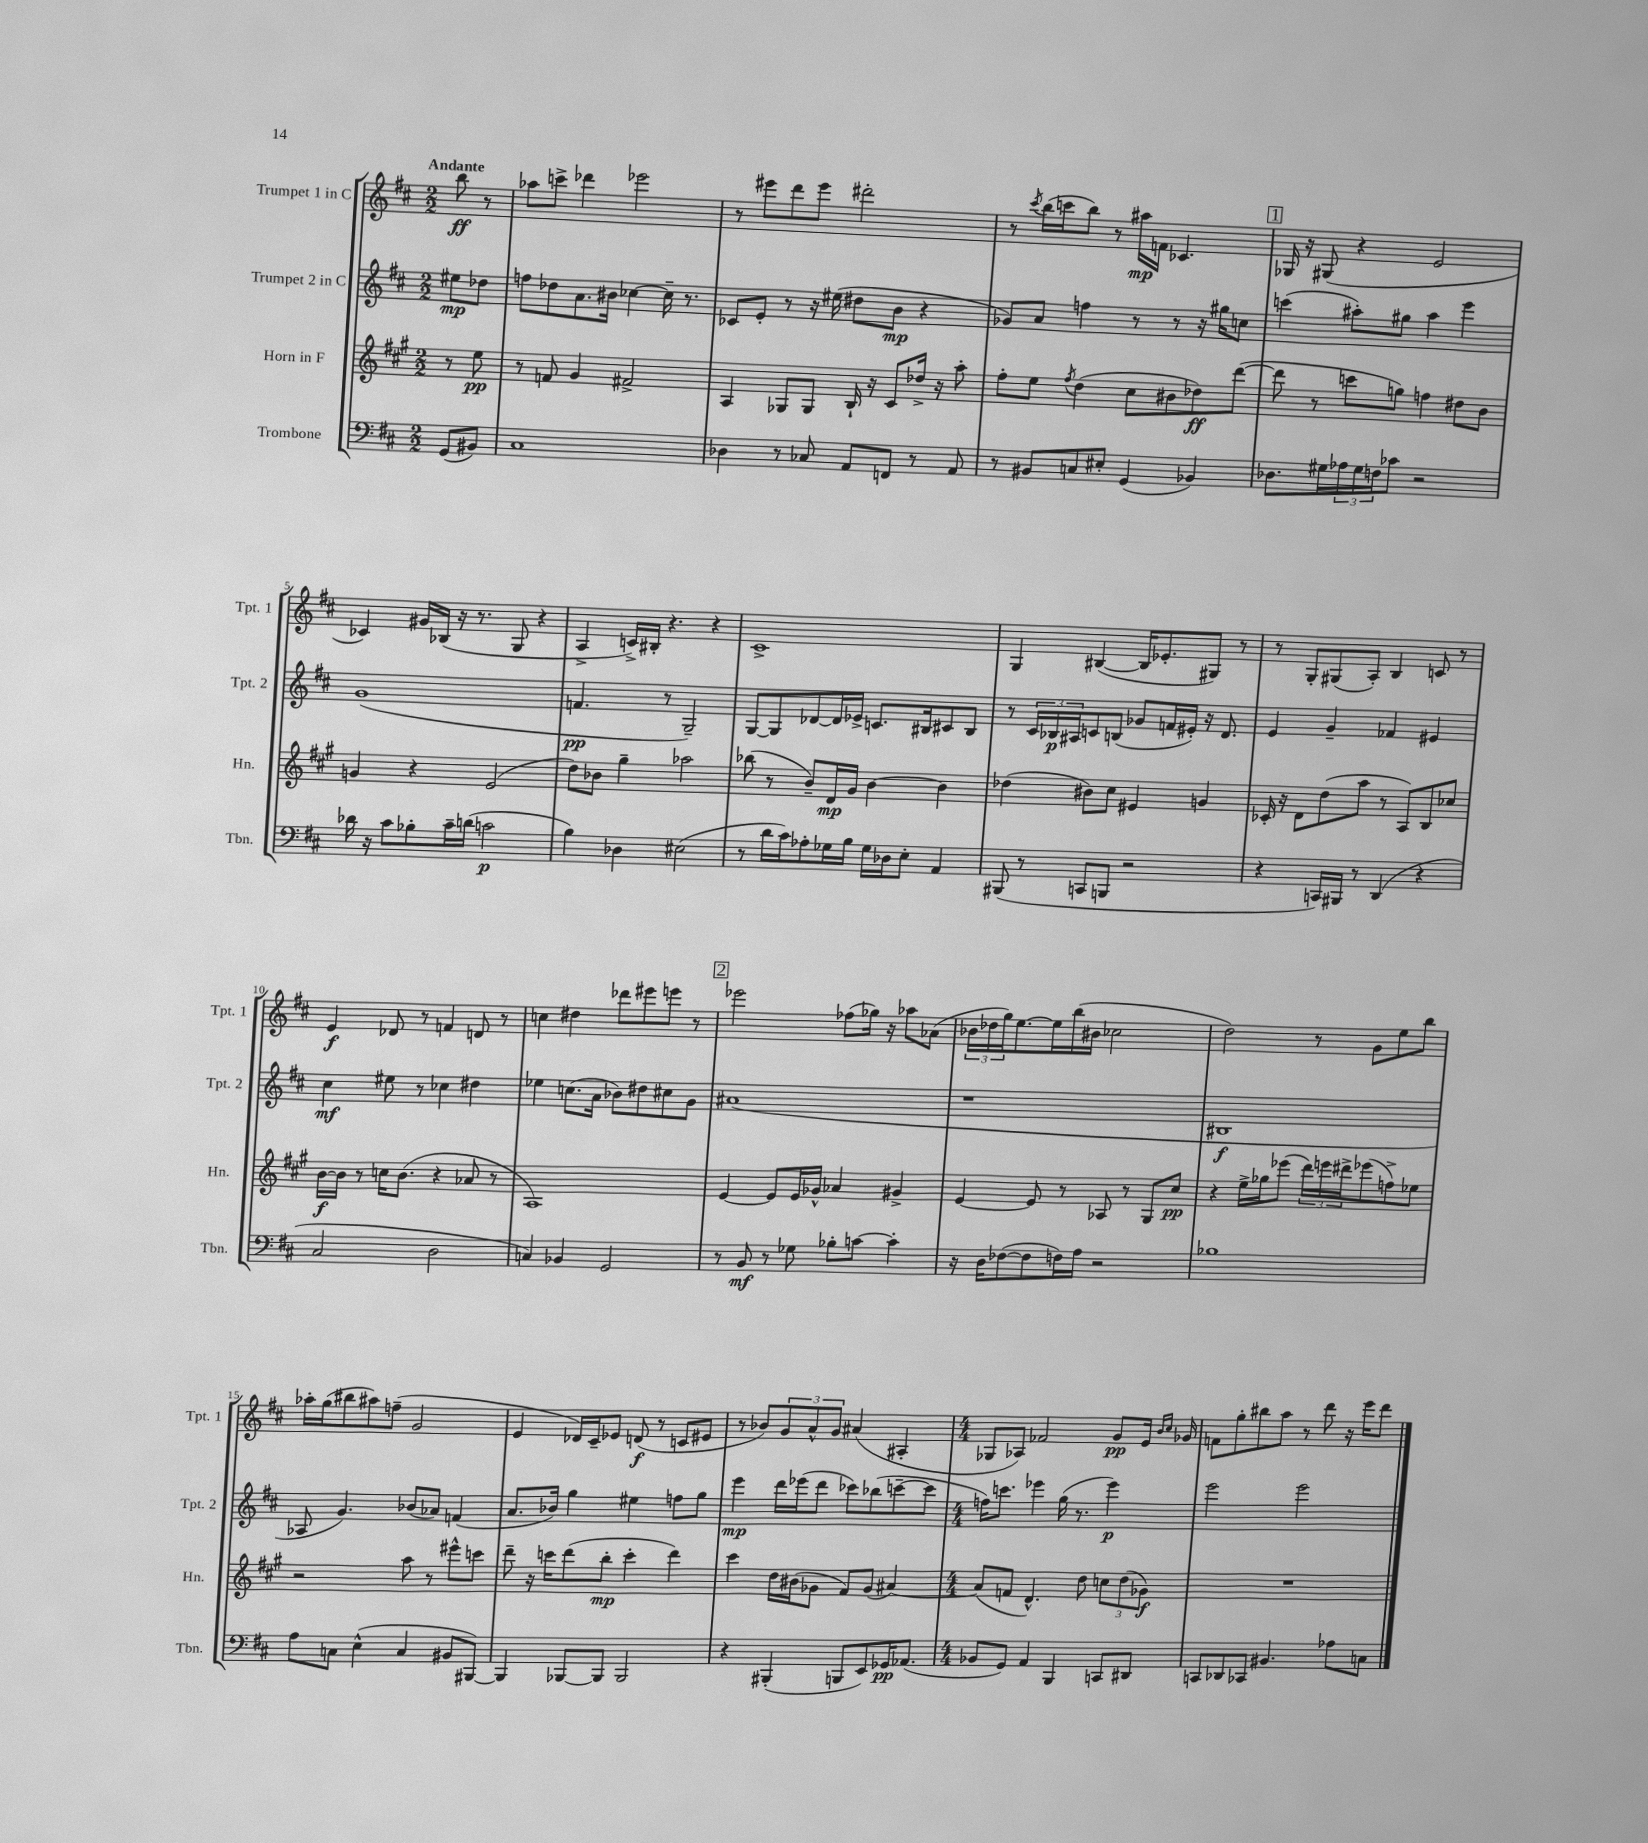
<<
\new StaffGroup <<
\new Staff = "s0" \with { instrumentName = "Trumpet 1 in C" shortInstrumentName = "Tpt. 1" } {
    \clef treble \key d \major \numericTimeSignature \time 2/2 \partial 4 \tempo "Andante"
    b''8\ff r8 |
    aes''8 c'''8-> des'''4 ees'''2 |
    r8 eis'''8 d'''8 eis'''8 dis'''2-. |
    r8 \acciaccatura { cis'''8 } b''16( c'''16 b''8) r8 ais''16\mp f'16 ces'4. |
    \mark \markup { \box "1" } ges16 r16 gis8( r4 e'2 |
    ces'4) gis'16 bes16( r16 r8. g8 r4 |
    a4-> c'16->) bis16-. r4. r4 |
    cis'1-> |
    g4 bis4~( bis16 ees'8.-. gis8) r8 |
    r8 g8-. gis8( a8-.) b4 c'8 r8 |
    e'4\f des'8 r8 f'4 d'8 r8 |
    c''4 dis''4 des'''8 eis'''8 e'''8 r8 |
    \mark \markup { \box "2" } ees'''2 fes''8( ges''16) r16 aes''8 aes'8( |
    \tuplet 3/2 { bes'16 des''16 g''16) } e''8.~ e''16 b''16( bis'16 ces''2 |
    d''2) r8 g'8 e''8 b''8 |
    aes''16-. g''16( bis''8 ais''8) f''8--( g'2 |
    e'4 des'16) cis'16-- ees'8 d'8\f( r8 c'8 eis'8 |
    r8 bes'8) \tuplet 3/2 { g'8 a'8-^ g'8 } ais'4( ais4-. |
    \numericTimeSignature \time 4/4 ges8 aes8) fes'2 g'8\pp e'16 \grace { b'16 cis''16 } ges'16 |
    f'8 g''8-. bis''8 a''8 r8 d'''8 r16 e'''16 d'''8 \bar "|." |
}
\new Staff = "s1" \with { instrumentName = "Trumpet 2 in C" shortInstrumentName = "Tpt. 2" } {
    \clef treble \key d \major \numericTimeSignature \time 2/2 \partial 4
    eis''8\mp des''8 |
    f''8 des''8 a'8. bis'16 ces''4~ ces''16-- r8. |
    ces'8 e'8-. r8 r16 eis''16( dis''8 b'8\mp r4 |
    ges'8) a'8 f''4 r8 r8 r16 gis''16 c''8 |
    \mark \markup { \box "1" } c'''4( ais''8-.) gis''8 ais''4 e'''4 |
    g'1( |
    f'4.\pp r8 g2--) |
    g8~ g8 des'8~ des'16 ees'16-> c'8. bis16 cis'8 bis8 |
    r8 \tuplet 3/2 { cis'16 bes16\p ais16 } c'8 b8( ges'8 f'16 eis'16-.) r16 d'8. |
    e'4 g'4-- fes'4 eis'4 |
    cis''4\mf eis''8 r8 ces''4 dis''4 |
    ees''4 c''8.( a'16 bes'8) dis''8 cis''8 g'8 |
    \mark \markup { \box "2" } ais'1( |
    r1 |
    bis1\f |
    aes8 g'4.) bes'8( aes'8) f'4( |
    a'8. bes'16) g''4 eis''4 f''8 g''8 |
    e'''4\mp d'''16 ees'''16( d'''8 ces'''8) bes''8( c'''8~-- c'''8 |
    \numericTimeSignature \time 4/4 f''16) c'''8. ees'''4 g''16( r8. ees'''4\p) |
    e'''2 e'''2 \bar "|." |
}
\new Staff = "s2" \with { instrumentName = "Horn in F" shortInstrumentName = "Hn." } {
    \clef treble \key a \major \numericTimeSignature \time 2/2 \partial 4
    r8 e''8\pp |
    r8 f'8 gis'4 fis'2-> |
    a4 ges8 ges8 b16-! r16 cis'8 des''16-> r16 a''8-. |
    fis''8-. e''8 \acciaccatura { fis''8 } d''4( cis''8 bis'8 des''8\ff) d'''8~( |
    \mark \markup { \box "1" } d'''8 r8 c'''8 g''8) f''4 dis''8 b'8 |
    g'4 r4 e'2( |
    d''8) bes'8 gis''4-- aes''2 |
    bes''8( r8 b'8--) d'16\mp gis'16 b'4~ b'4 |
    des''4( bis'8) cis''8 eis'4 g'4 |
    ces'16-. r16 d'8 d''8( a''8 r8 a8) b8 ces''8 |
    b'16~\f b'16 r8 c''16 b'8.( r4 aes'8 r8 |
    a1) |
    \mark \markup { \box "2" } e'4~ e'8 e'16 ges'16-^ aes'4 gis'4-> |
    e'4~ e'8 r8 aes8 r8 gis8 cis''8\pp |
    r4 e''16-> ges''16 ees'''8( \tuplet 3/2 { d'''16) e'''16 dis'''16-> } ees'''8( f''8->) ees''8 |
    r2 a''8 r8 eis'''8-^ c'''8 |
    d'''8-- r16 c'''16 d'''8( b''8-.\mp c'''4-. d'''4) |
    cis'''4 d''16 bis'16( ges'8 fis'8) ges'8( ais'4~) |
    \numericTimeSignature \time 4/4 ais'8( f'8 d'4.-^) d''8 \tuplet 3/2 { c''8 d''8( ges'8\f) } |
    R1 \bar "|." |
}
\new Staff = "s3" \with { instrumentName = "Trombone" shortInstrumentName = "Tbn." } {
    \clef bass \key d \major \numericTimeSignature \time 2/2 \partial 4
    g,8( bis,8) |
    cis1 |
    des4 r8 ces8 a,8 f,8 r8 a,8 |
    r8 bis,8 c8 eis8-. g,4( bes,4) |
    \mark \markup { \box "1" } des8. gis16 \tuplet 3/2 { aes16 gis16 f16 } ces'8 r2 |
    des'16 r16 cis'8 bes8-. cis'16-- d'16( c'2\p |
    b4) des4 eis2( |
    r8 d'16 cis'16) aes8-. ges16 b16 ges16 des16 e8-. a,4 |
    bis,,8( r8 c,8 b,,8 r2 |
    r4 c,16) bis,,16 r8 d,4( r4 |
    cis2 d2 |
    c4) bes,4 g,2 |
    \mark \markup { \box "2" } r8 b,8\mf r8 ges8 bes8-. c'8~ c'4-. |
    r16 d16 fes8~( fes8 f16) a16 r2 |
    bes1 |
    a8 c8 e4-^( c4 bis,8 bis,,8~) |
    bis,,4 bes,,8~ bes,,8 bes,,2 |
    r4 bis,,4-.( b,,8 e,8) ges,16\pp aes,8.( |
    \numericTimeSignature \time 4/4 bes,8 g,8) a,4 b,,4 c,8 dis,8 |
    c,8 des,8 ces,8 bis,4. aes8 c8 \bar "|." |
}
>>
>>
